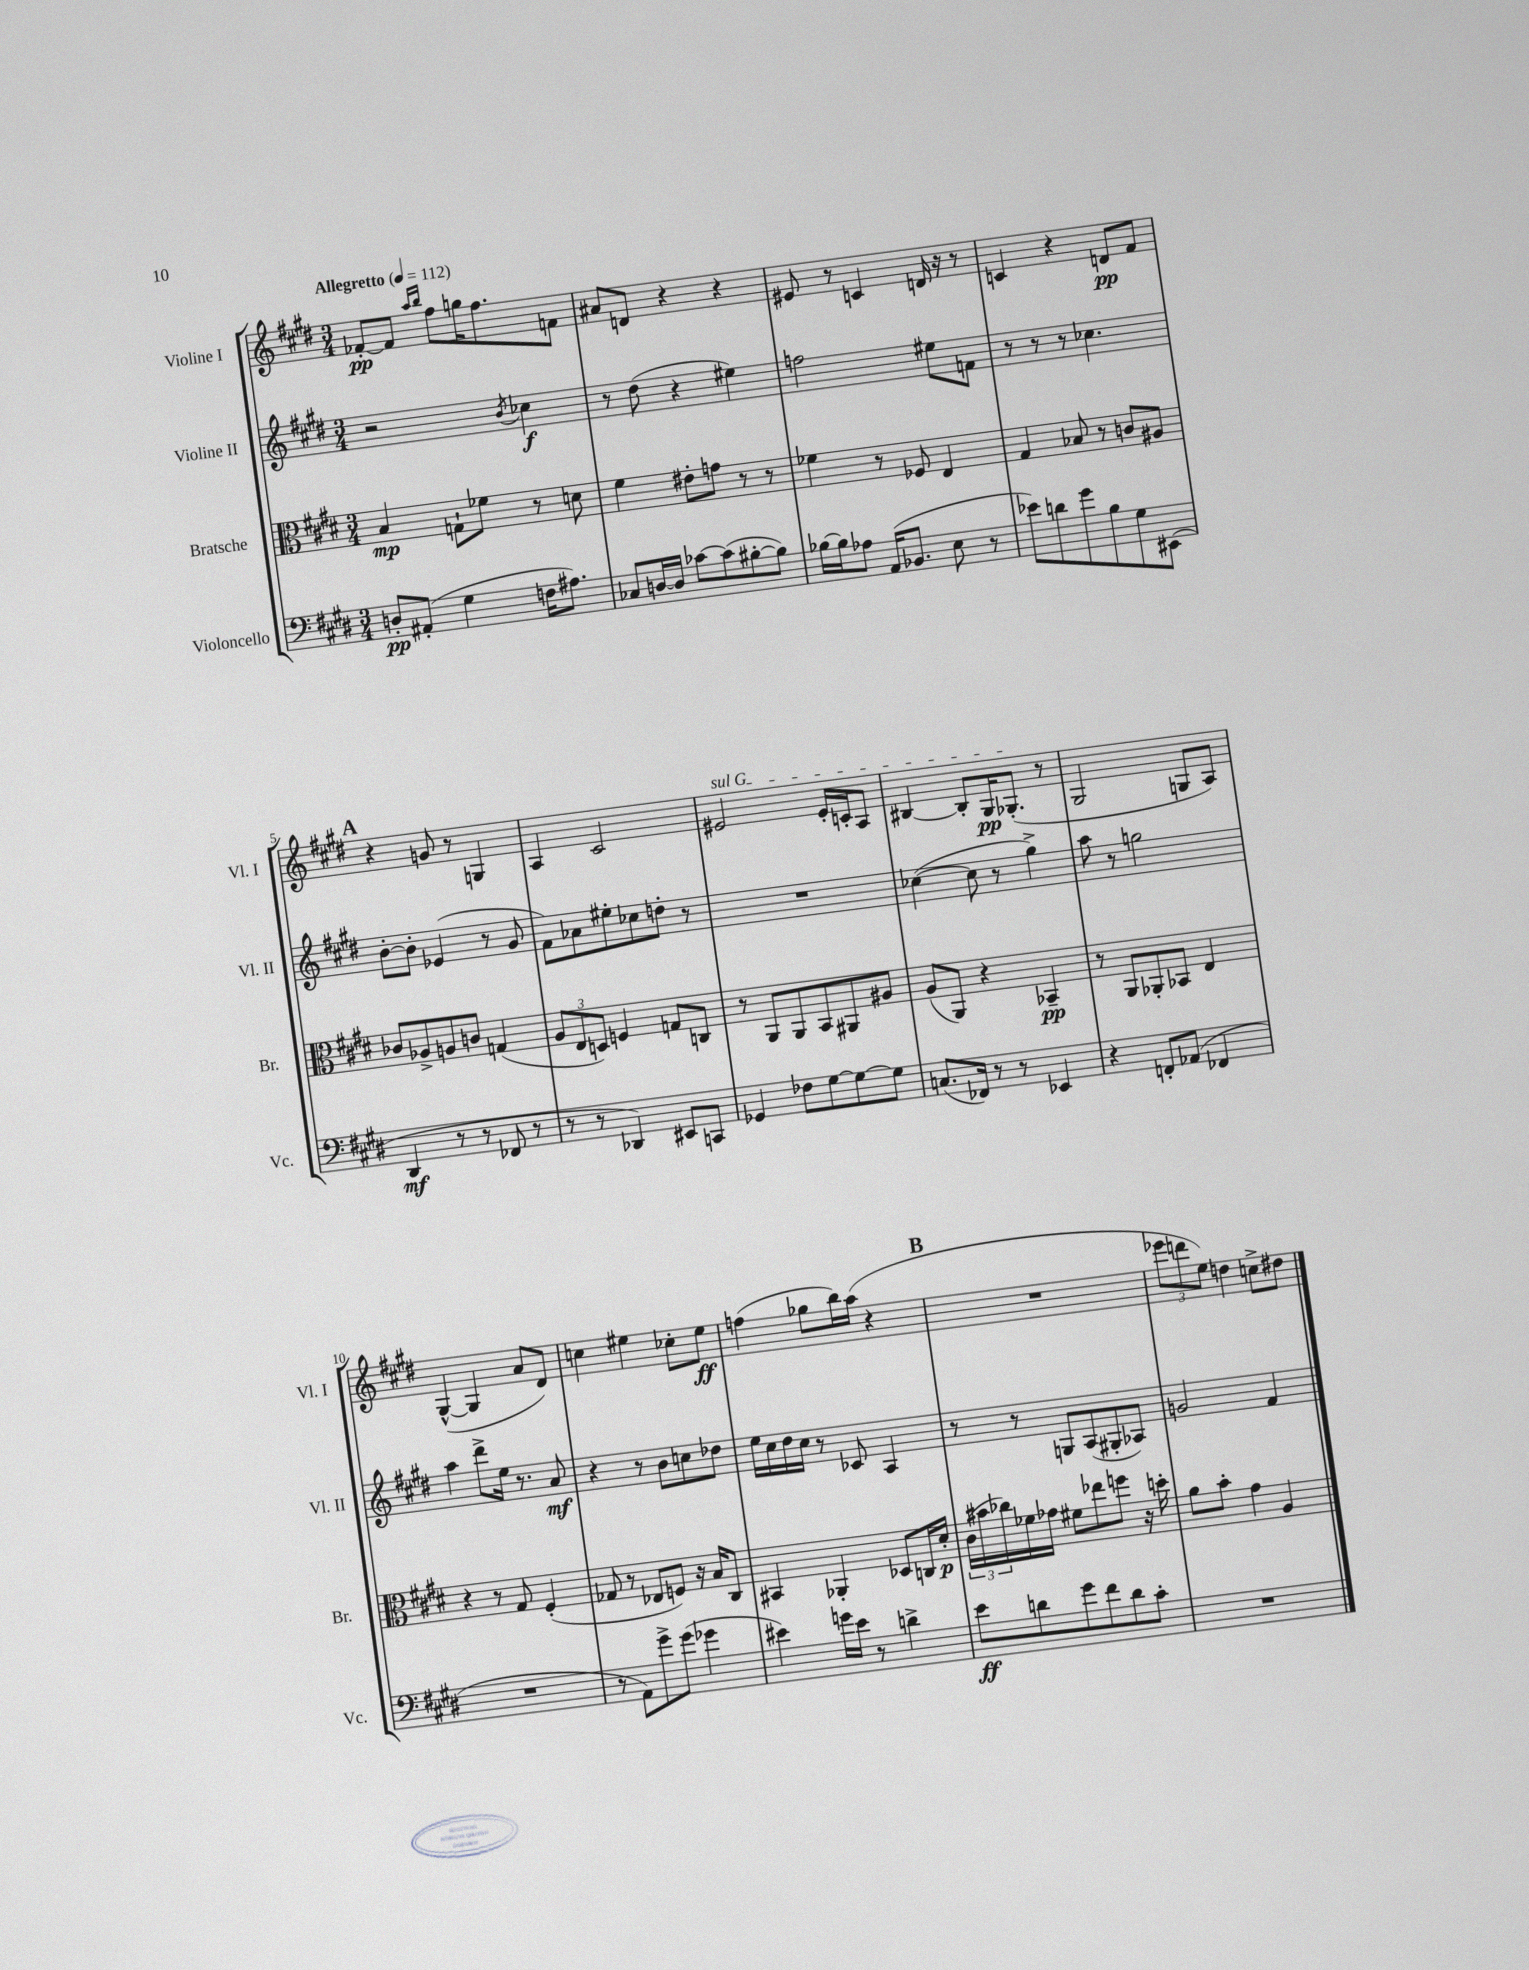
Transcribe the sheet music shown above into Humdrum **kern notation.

**kern	**dynam	**kern	**dynam	**kern	**dynam	**kern	**dynam
*part4	*part4	*part3	*part3	*part2	*part2	*part1	*part1
*staff4	*staff4	*staff3	*staff3	*staff2	*staff2	*staff1	*staff1
*I"Violoncello	*	*I"Bratsche	*	*I"Violine II	*	*I"Violine I	*
*I'Vc.	*	*I'Br.	*	*I'Vl. II	*	*I'Vl. I	*
*clefF4	*	*clefC3	*	*clefG2	*	*clefG2	*
*k[f#c#g#d#]	*	*k[f#c#g#d#]	*	*k[f#c#g#d#]	*	*k[f#c#g#d#]	*
*M3/4	*	*M3/4	*	*M3/4	*	*M3/4	*
*MM112	*	*MM112	*	*MM112	*	*MM112	*
=1	=1	=1	=1	=1	=1	=1	=1
!	!	!	!	!	!	!LO:TX:a:B:t=Allegretto	!
8Dn'/L	pp	4B/	mp	2r	.	[8f-X'/L	pp
(8AA#X'/J	.	.	.	.	.	8f-/J]	.
.	.	.	.	.	.	16qqaa/LL	.
.	.	.	.	.	.	16qqbb/JJ	.
4G#\	.	8Gn`\L	.	.	.	8ff#\L	.
.	.	8f-X\J	.	.	.	16ggn\K	.
.	.	.	.	.	.	8.ff#\	.
.	.	.	.	8qb/	.	.	.
16Fn\KL	.	8r	.	4cc-X\	f	.	.
8.A#X\J)	.	.	.	.	.	.	.
.	.	8dn\	.	.	.	8fn\J	.
=2	=2	=2	=2	=2	=2	=2	=2
8C-X/L	.	4f#\	.	8r	.	8a#X/L	.
[16Dn/L	.	.	.	(8dd#\	.	8dn/J	.
16D/JJ]	.	.	.	.	.	.	.
[8c-X\L	.	8e#X'\L	.	4r	.	4r	.
(8c-\]	.	8gn\J	.	.	.	.	.
[8B#X'\	.	8r	.	4ee#X\)	.	4r	.
8B#\J])	.	8r	.	.	.	.	.
=3	=3	=3	=3	=3	=3	=3	=3
[16B-X\LL	.	4f-X\	.	2ffn\	.	8e#X/	.
16B-\J]	.	.	.	.	.	.	.
8A-X\J	.	.	.	.	.	8r	.
(16AA/KL	.	8r	.	.	.	4cn/	.
8.BB-X/J	.	.	.	.	.	.	.
.	.	8F-X/	.	.	.	.	.
8E\	.	4E/	.	8ee#X\L	.	16dn/	.
.	.	.	.	.	.	16r	.
8r	.	.	.	8fn\J	.	8r	.
=4	=4	=4	=4	=4	=4	=4	=4
8e-X\L)	.	4G#/	.	8r	.	4cn/	.
8dn\	.	.	.	8r	.	.	.
8g#\	.	8B-X/	.	8r	.	4r	.
8B\	.	8r	.	4.cc-X\	.	.	.
8G#\	.	8cn/L	.	.	.	8dn/L	pp
(8EE#X\J	.	8A#X/J	.	.	.	8f#/J	.
!!LO:LB:g=z
!!LO:REH:place=s1:t=A
=5	=5	=5	=5	=5	=5	=5	=5
4DD#/	mf	8c-X/L	.	[8b'\L	.	4r	.
.	.	8A-X^/	.	8b'\J]	.	.	.
8r	.	8An/	.	(4e-X/	.	8gn/	.
8r	.	8cn/J	.	.	.	8r	.
8FF-X/	.	(4Gn/	.	8r	.	4Gn/	.
8r	.	.	.	8g#/	.	.	.
=6	=6	=6	=6	=6	=6	=6	=6
8r	.	12A/L	.	8f#\L)	.	4A/	.
.	.	12E/	.	.	.	.	.
8r	.	.	.	8a-X\	.	.	.
.	.	12Dn/J)	.	.	.	.	.
4DD-X/)	.	4Fn/	.	8ee#X'\	.	2c#/	.
.	.	.	.	8cc-X\	.	.	.
8EE#X/L	.	8Gn/L	.	8ddn'\J	.	.	.
8CCn/J	.	8Cn/J	.	8r	.	.	.
=7	=7	=7	=7	=7	=7	=7	=7
!	!	!	!	!	!	!LO:TX:a:i:t=sul G	!
4GG-X/	.	8r	.	2.r	.	2e#X/	.
.	.	8AA/L	.	.	.	.	.
8F-X\L	.	8AA/	.	.	.	.	.
[8G#\	.	8BB/	.	.	.	.	.
8G#\_	.	8AA#X/	.	.	.	16e#'/LL	.
.	.	.	.	.	.	16cn'/J	.
8G#\J]	.	8A#X/J	.	.	.	8A/J	.
=8	=8	=8	=8	=8	=8	=8	=8
(8.Cn/L	.	(8A/L	.	([4cc-X\	.	[4B#X/	.
.	.	8AA/J)	.	.	.	.	.
16FF-X/Jk)	.	.	.	.	.	.	.
8r	.	4r	.	8cc-\]	.	8B#'/L]	.
8r	.	.	.	8r	.	16G#/K	pp
.	.	.	.	.	.	(8.G-X'/J	.
4EE-X/	.	4BB-X~/	pp	4gg#^\)	.	.	.
.	.	.	.	.	.	8r	.
=9	=9	=9	=9	=9	=9	=9	=9
4r	.	8r	.	8aa\	.	2G#/	.
.	.	8AA/L	.	8r	.	.	.
8FFn'/L	.	8AA-X'/	.	2ggn\	.	.	.
(8AA-X/J	.	8BB-X/J	.	.	.	.	.
4FF-X/	.	4E/	.	.	.	8Gn/L	.
.	.	.	.	.	.	8A/J)	.
!!LO:LB:g=z
=10	=10	=10	=10	=10	=10	=10	=10
2.r	.	4r	.	4aa\	.	([4G#^^/	.
.	.	8r	.	8ddd#^\L	.	4G#/]	.
.	.	8G#/	.	16ee\Jk	.	.	.
.	.	.	.	8.r	.	.	.
.	.	(4F#'/	.	.	.	8a/L	.
.	.	.	.	8a/	mf	8d#/J)	.
=11	=11	=11	=11	=11	=11	=11	=11
8r	.	8G-X/	.	4r	.	4ccn\	.
8AA\L)	.	8r	.	.	.	.	.
8g#^\	.	8E-X/L	.	8r	.	4ee#X\	.
(8g#\J	.	8Fn/J)	.	8b\L	.	.	.
4g-X\	.	16r	.	8ccn\	.	8cc-X'\L	.
.	.	16B/KL	.	.	.	.	.
.	.	8C#/J	.	8dd-X\J	.	8ee#\J	ff
=12	=12	=12	=12	=12	=12	=12	=12
4e#X\)	.	4BB#X/	.	16ee\LL	.	(4ffn\	.
.	.	.	.	16cc#\	.	.	.
.	.	.	.	16dd#\	.	.	.
.	.	.	.	16cc#\JJ	.	.	.
16gn\LL	.	4AA-X'/	.	8r	.	8gg-X\L	.
16e#\JJ	.	.	.	.	.	.	.
8r	.	.	.	8c-X/	.	16bb\L)	.
.	.	.	.	.	.	(16aa\JJ	.
4dn^\	.	8D-X/L	.	4A/	.	4r	.
.	.	16Cn/L	.	.	.	.	.
.	.	16d#'/JJ	p	.	.	.	.
!!LO:REH:place=s1:t=B
=13	=13	=13	=13	=13	=13	=13	=13
8e\L	ff	(24c#\LL	.	8r	.	2.r	.
.	.	24b#X\	.	.	.	.	.
.	.	24cc-X\)	.	.	.	.	.
8dn\	.	16f-X\	.	8r	.	.	.
.	.	16g-X\JJ	.	.	.	.	.
8g#\	.	8f#X\L	.	8Gn/L	.	.	.
8f#\	.	8ee-X\	.	(8A/	.	.	.
8d\	.	8ffn\J	.	8G#X'/	.	.	.
8c#'\J	.	16r	.	8A-X/J)	.	.	.
.	.	16ddn'\	.	.	.	.	.
=14	=14	=14	=14	=14	=14	=14	=14
2.r	.	8a\L	.	2gn/	.	12eee-X\L	.
.	.	.	.	.	.	12dddn\	.
.	.	8b'\J	.	.	.	.	.
.	.	.	.	.	.	12ee\J)	.
.	.	4g#\	.	.	.	4ddn\	.
.	.	4A/	.	4f#/	.	8ccn^\L	.
.	.	.	.	.	.	8dd#X\J	.
==	==	==	==	==	==	==	==
*-	*-	*-	*-	*-	*-	*-	*-
